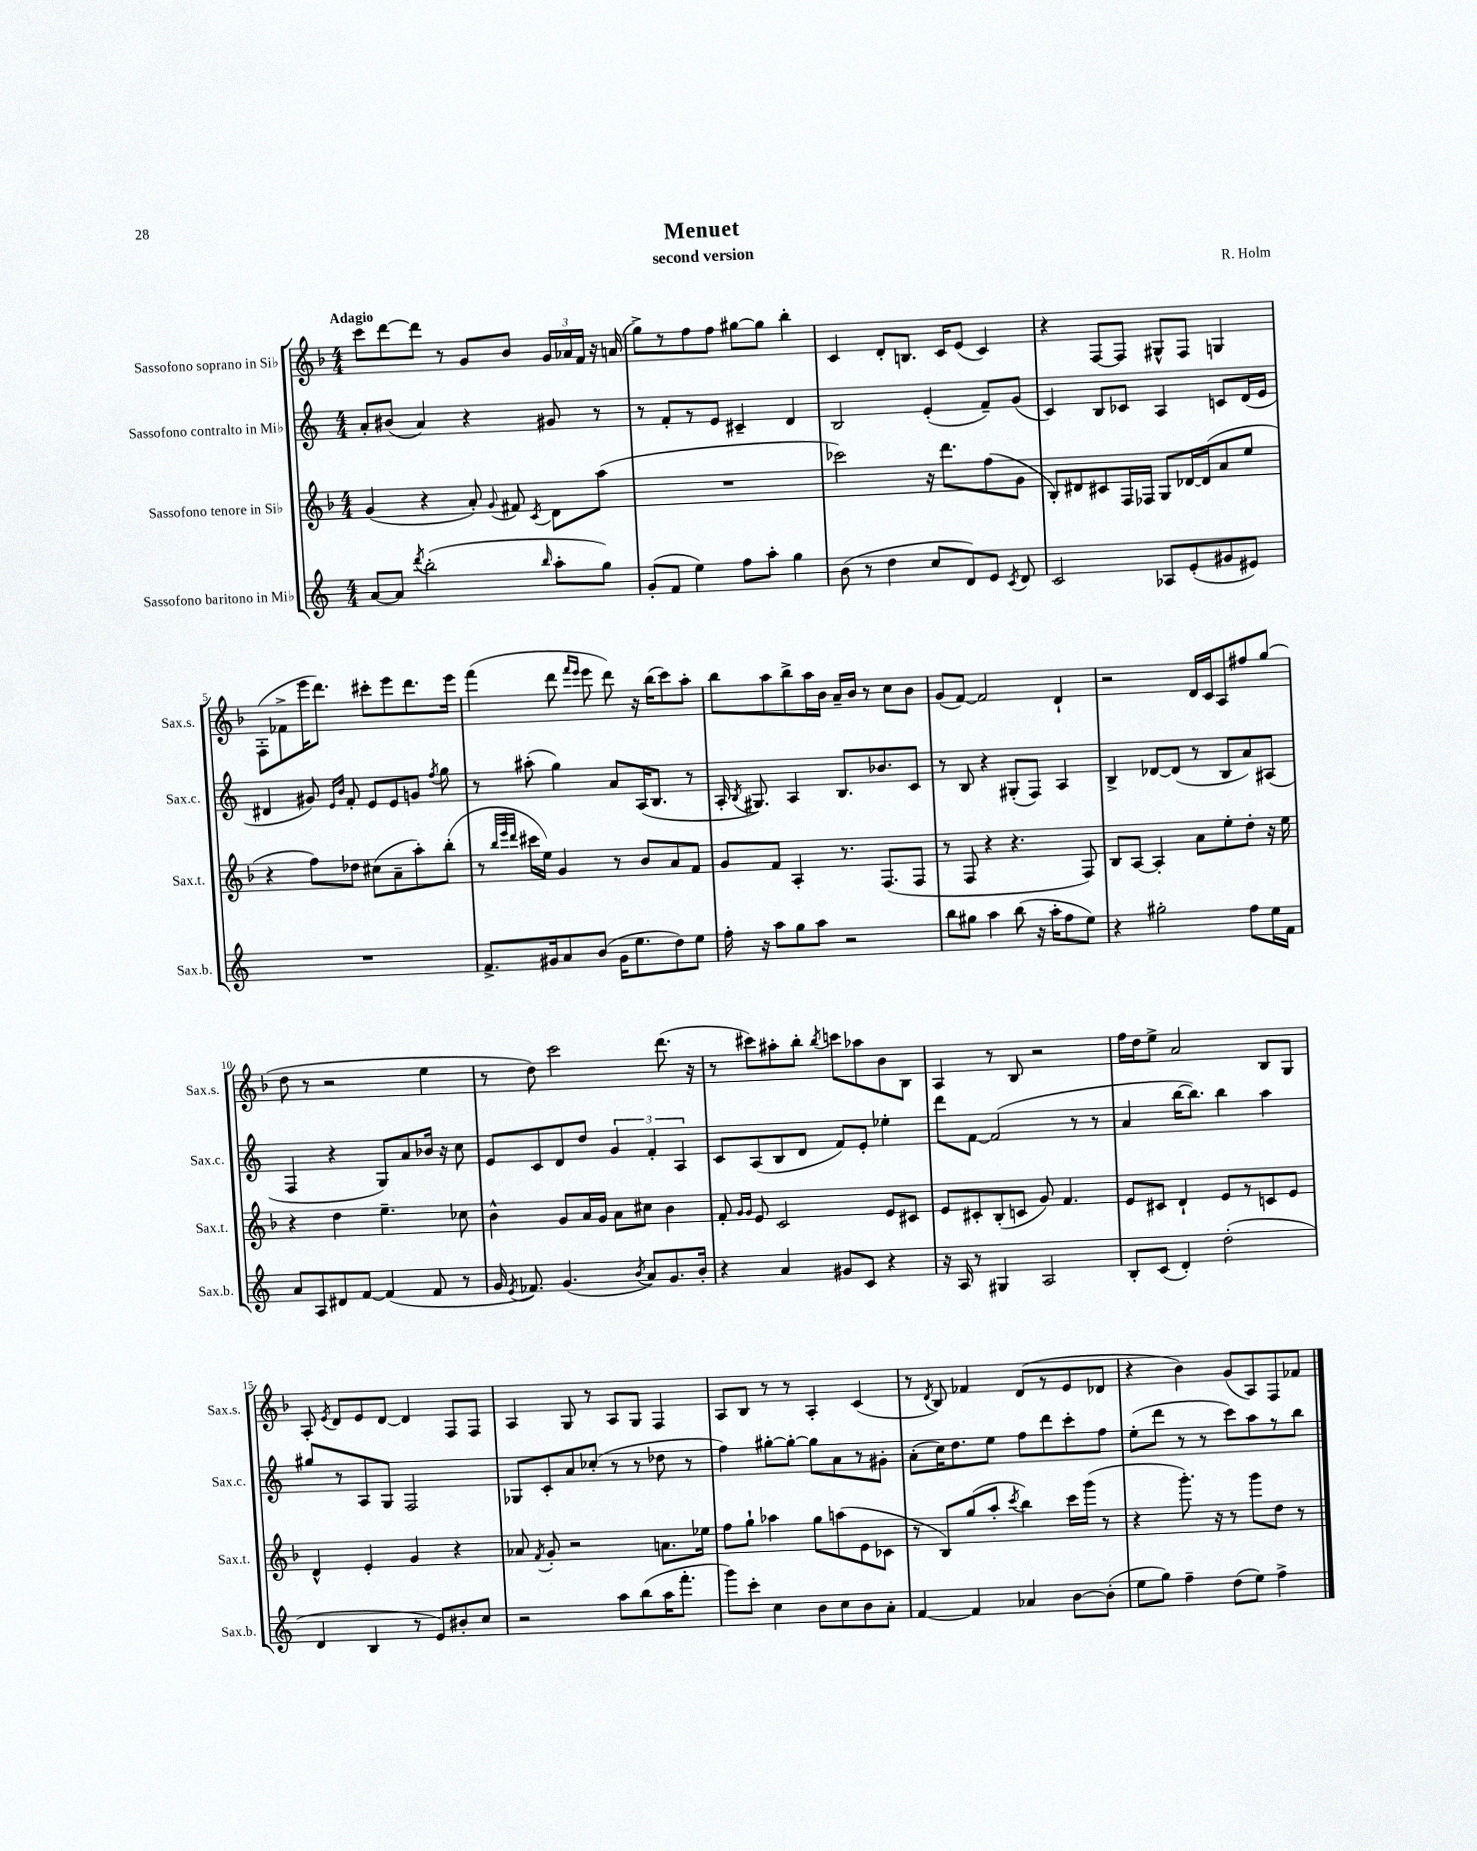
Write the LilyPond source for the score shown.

\header { title = "Menuet" composer = "R. Holm" subtitle = "second version" }
<<
\new StaffGroup <<
\new Staff = "s0" \with { instrumentName = "Sassofono soprano in Sib" shortInstrumentName = "Sax.s." } {
    \clef treble \key f \major \numericTimeSignature \time 4/4 \tempo "Adagio"
    \autoBeamOff c'''8[ d'''8~ d'''8] r8 g'8[ bes'8] \tuplet 3/2 { g'16[ aes'16 f'16] } r16 a'16( |
    g''8[->) r8 f''8 f''8] gis''8[~ gis''8] bes''4-. |
    c'4 d'8[-. b8.] c'16[ e'8]( c'4) |
    r4 f8[~ f8] gis8[-^ f8] g4 |
    f8[-.( fes'8-> e'''16 d'''8.]) cis'''8[-. e'''8 d'''8. e'''16] |
    f'''4( d'''8 \grace { f'''16[ e'''16] } e'''8 d'''8) r16 bes''16[( c'''8) a''8]-. |
    bes''8[ a''8 bes''8-> a''16 bes'16] a'16[-- bes'16] r8 c''8[ bes'8] |
    g'8[( f'8]~) f'2 d'4-! |
    r2 d'16[ c'16 a8 fis''8 g''8]( |
    d''8 r8 r2 e''4 |
    r8 d''8) c'''2 d'''8.( r16 |
    r8 cis'''8[) ais''8-. bes''8]-. \acciaccatura { bes''8 } c'''8[ aes''8 bes'8 bes8] |
    a4 r8 bes8 r2 |
    f''16[ d''16 e''8]-> a'2 bes8[ g8] |
    a8-. \acciaccatura { e'8 } d'8[ e'8 d'8]~ d'4 f8[ f8] |
    a4 g8 r8 a8[ g8] f4 |
    a8[ bes8] r8 r8 a4-. c'4( |
    r8 \acciaccatura { d'8 } bes8) fes'4 d'8[( r8 e'8 des'8] |
    r4 bes'4) g'8[( a8) f8 fes'8] \bar "|." |
}
\new Staff = "s1" \with { instrumentName = "Sassofono contralto in Mib" shortInstrumentName = "Sax.c." } {
    \clef treble \key c \major \numericTimeSignature \time 4/4
    \autoBeamOff a'8[-. bis'8]( a'4) r4 gis'8 r8 |
    r8 f'8[-. r8 e'8] cis'4-- d'4 |
    b2 e'4-.( f'8[--) g'8]( |
    c'4) b8[ ces'8] a4 c'8[ d'16( e'16] |
    dis'4 gis'8) \grace { e'16[ b'16] } f'8-. e'8[ e'8 g'8] \acciaccatura { f''8 } g''8 |
    r8 ais''8-.( g''4) a'8[ a16( b8.] r8 |
    a16-. \acciaccatura { b8 } gis8.) a4 b8.[ bes'8. c'8] |
    r8 b8 r4 gis8[-.( f8]) a4 |
    b4-> des'8[~ des'8]( r8 b8[ a'8) ais8]( |
    f4 r4 g8[) a'8 bes'16] r16 c''8 |
    e'8[ c'8 d'8 d''8] \tuplet 3/2 { g'4 f'4-. a4 } |
    c'8[ a8( b8 d'8] f'8[) e'8]-. ees''4-. |
    d'''8[ f'8]~ f'2( r8 r8 |
    a'4 b''16[~ b''8.]) b''4 a''4 |
    gis''8[ r8 a8 g8] f2 |
    ges8[ c'8-. a'8 ces''8]-.( r8 r8 des''8 r8 |
    f''4) gis''8[~-. gis''8]~-. gis''8[ a'8 r8 gis'8]-. |
    a'8[-.( c''16) d''8. e''8] f''8[ d'''8 c'''8-. f''8] |
    e''8[-.( d'''8] r8 r8 c'''8[) a''8 r8 b''8] \bar "|." |
}
\new Staff = "s2" \with { instrumentName = "Sassofono tenore in Sib" shortInstrumentName = "Sax.t." } {
    \clef treble \key f \major \numericTimeSignature \time 4/4
    \autoBeamOff g'4( r4 a'8-.) \appoggiatura { g'8 } fis'8 \acciaccatura { c'8 } d'8[ a''8]( |
    R1 |
    ces'''2) r16 d'''8.[ f''8( g'8] |
    bes8[-.) dis'8 cis'8 f16 fes16] g8[ des'16~ des'16( a'8 e''8] |
    r4 f''8[) des''8] cis''8[( a'8-- a''8-.) bes''8]-.( |
    r8 \grace { bes''32[ e'''32 d'''32] } cis'''16[ e''16]) g'4 r8 bes'8[ a'8 f'8] |
    g'8[ f'8] a4-. r8. f8.[( f8] |
    r8 f8 r4 r4. f8) |
    bes8[ a8]~ a4-. a'8[ e''8-. d''8]-. r16 e''16 |
    r4 d''4 e''4.-- ces''8 |
    bes'4-^ g'8[ a'16 g'16] a'8[ cis''8] bes'4 |
    f'8-. \grace { g'16[ g'16] } e'8 c'2 e'8[ cis'8] |
    e'8[ cis'8-. bes8-.( c'8] g'8) f'4. |
    e'8[ cis'8] d'4-! e'8[ r8 c'8 e'8] |
    d'4-^ e'4-. g'4 r4 |
    aes'8 \acciaccatura { f'8 } g'8-. r2 a'8.[ ees''16] |
    f''8[ g''8]-! aes''4 g''8[ a''8( e'8 ces'8] |
    r8 bes8[) g''8( a''8]-. \acciaccatura { c'''8 } bes''4) c'''16[ g'''16]( r8 |
    r4 g'''8.-.) r16 r8 g'''8[ d''8] r8 \bar "|." |
}
\new Staff = "s3" \with { instrumentName = "Sassofono baritono in Mib" shortInstrumentName = "Sax.b." } {
    \clef treble \key c \major \numericTimeSignature \time 4/4
    \autoBeamOff a'8[~ a'8] \acciaccatura { d'''8 } b''2-.( \grace { b''16 } a''8[-. g''8]) |
    g'8[-.( f'8] e''4) f''8[ a''8]-. g''4 |
    b'8( r8 d''4 c''8[ d'8) e'8] \acciaccatura { c'8 } d'8 |
    c'2 aes8[ e'8-.( gis'8 eis'8]) |
    R1 |
    f'8.[-> gis'16 a'8 b'8]( gis'16[ e''8. d''8) e''8] |
    f''16-. r16 a''8[ g''8 a''8] r2 |
    b''8[ gis''8] a''4 b''8( r16 a''16[-. f''8 e''8]) |
    r4 gis''2-. f''8[ e''16 f'16] |
    a'8[ a8 dis'8 f'8]~ f'4( f'8 r8 |
    g'16 \acciaccatura { e'8 } fes'8.) g'4.( \acciaccatura { b'8 } a'8[) g'8. b'16]-. |
    r4 a'4 gis'8[ c'8] r4 |
    r16 a16 r8 gis4 a2 |
    b8[-. c'8]( d'4-.) d''2-.( |
    d'4 b4 r8 e'8[) bis'8-. c''8] |
    r2 a''8[ b''8( a''16 f'''8.]-. |
    g'''8[) c'''8]-. c''4 b'8[ c''8 b'8 a'8]-. |
    f'4~ f'4 aes'4 b'8[~ b'8]-.( |
    e''8[ g''8]) f''4-- d''8[( e''8]) f''4-> \bar "|." |
}
>>
>>
